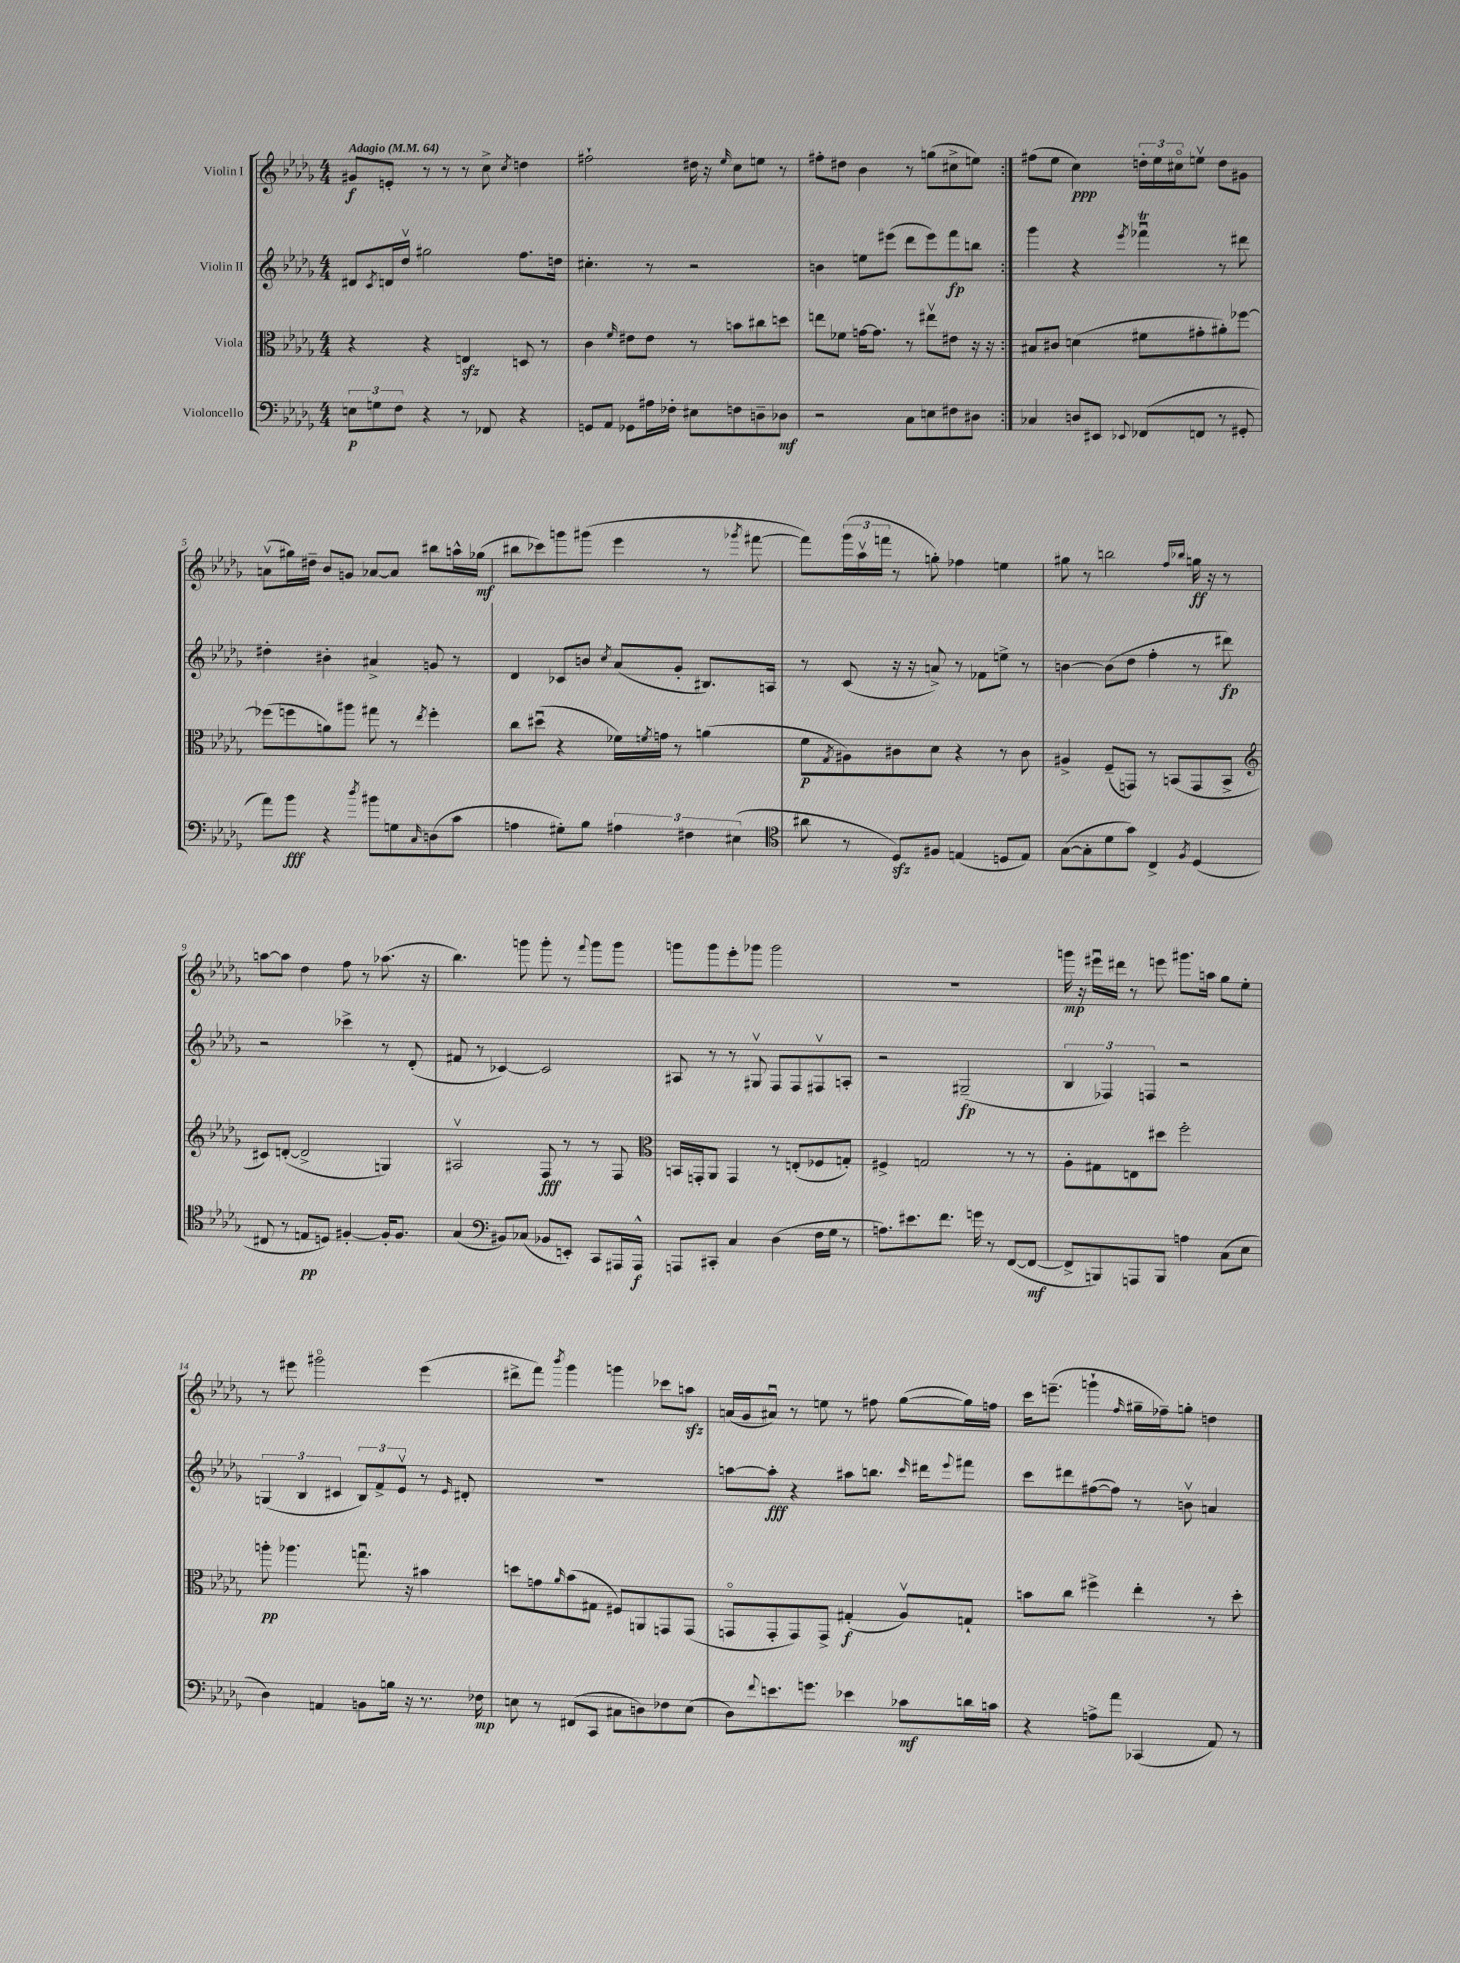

**kern	**kern	**kern	**kern
*staff4	*staff3	*staff2	*staff1
*clefF4	*clefC3	*clefG2	*clefG2
*k[b-e-a-d-g-]	*k[b-e-a-d-g-]	*k[b-e-a-d-g-]	*k[b-e-a-d-g-]
*M4/4	*M4/4	*M4/4	*M4/4
*MM64	*MM64	*MM64	*MM64
12E	4r	8d#	8g#
12G	.	.	.
.	.	8qc	.
.	.	16d	8e'
12F	.	.	.
.	.	16dd-v	.
4r	4r	2gg#	8r
.	.	.	8r
8r	4E	.	8r
8FF-	.	.	8cc^
.	.	.	8qcc
4r	8D	8.ff	4dd
.	8r	.	.
.	.	16dd	.
=	=	=	=
8GG	4c	4.cc#'	2ff#`
8AA-	.	.	.
.	16qqf	.	.
8GG-	8e#	.	.
16A#	8e#	8r	.
16F-'	.	.	.
8E#	8r	2r	16dd#
.	.	.	16r
.	.	.	16qqee-
8F	8b	.	8cc
8D~	8cc#	.	8ee
8D-	8dd	.	8r
=	=	=	=
2r	8ee	4b	8ff#'
.	8f-	.	8dd#
.	[16g	8ee	4b-
.	8.g]	.	.
.	.	(8eee#	.
8C	8r	8ddd-	8r
8E	8ee#v	8eee#)	(8gg
8F#	8e#	8fff	8cc#^
8D#	16r	8bb	8ee)
.	16r	.	.
=:|!	=:|!	=:|!	=:|!
4C-	8B#	4ggg-	(8ff#
.	8c#	.	8ee-
8D	(4d	4r	4cc)
8EE#	.	.	.
8qqEE-	.	8qeee-	.
(8FF-	8f#	4fff-u	24dd'
.	.	.	24ee-
.	.	.	24cc#o
8FF	8g#'	.	8eev
8r	8a#')	8r	8dd
8GG#'	[8ff-	8ddd#	8g#
=	=	=	=
8a-)	(8ff-]	4dd#'	(8av
8b-	8ff	.	16gg#)
.	.	.	16dd#~
4r	8a)	4b#'	8b-
.	8aa#	.	8g
8qdd-	.	.	.
8b#	8gg#	4a#^	[8a-
8G	8r	.	8a-]
16qqC	8qee-	.	.
(8D	4ff'	8g	8bb#
8c	.	8r	16aa^^
.	.	.	(16gg-
=	=	=	=
4A	8cc	4d-	8bb#
.	(8dd#u	.	8ccc-)
8G#')	4r	8c-	8ggg
8B-	.	8b	(8ggg#
.	.	8qcc	.
6A#	16f-)	(8a-	4eee-
.	8qf	.	.
.	16g	.	.
.	8r	8g-'	.
6F#	.	.	.
.	(4a	8.B#)	8r
(6E#	.	.	.
.	.	.	8qggg-
.	.	.	[8fff#
.	.	16A	.
=	=	=	=
*clefC4	*	*	*
8a#	8f	8r	8fff#])
.	8qG-	.	.
8r	8A#)	(8c	(24ggg-
.	.	.	24aa-v
.	.	.	24fff
8D-)	8c#	16r	8r
.	.	16r	.
8F#	8d-	8a^)	8gg')
(4E	4r	8r	4ff-
.	.	8f-	.
8D	8r	8ee^	4ee
8E)	8c#	8r	.
=	=	=	=
([8G-	4A#^	[4b	8gg#
8G-']	.	.	8r
8d-	(8F~	(8b]	2bb
8g-)	8GG)	8dd-	.
4C^	8r	4ff'	.
.	(8BB	.	.
.	.	.	16qqff
8qF	.	.	16qqbb-
(4D-	8GG	8r	16gg
.	.	.	16r
.	8BB^	8ddd#)	8r
=	=	=	=
*	*clefG2	*	*
8C#	8c#)	2r	[8aa
8r	([8d'	.	8aa]
8E	2d^]	.	4dd-
8D)	.	.	.
[4F#'	.	4ccc-^	8ff
.	.	.	8r
16F#']	4G)	8r	(8.aa-
8.F#	.	.	.
.	.	(8d-'	.
.	.	.	16r
=	=	=	=
(4G-	2A#v	8f#	4.bb-)
.	.	8r	.
*clefF4	*	*	*
8BB#)	.	[4c-)	.
(8C-	.	.	8ggg
8BB-	8F	2c-]	8ggg'
8EE')	8r	.	8r
.	.	.	8qqfff
8CC	8r	.	8ggg
16AAA#	8F	.	8ggg
16AAA#^^	.	.	.
=	=	=	=
*	*clefC3	*	*
8AAA	16BB	8A#	8ggg
.	16GG'	.	.
8CC#'	8AA-	8r	8ggg
4C	4GG	8r	8eee-'
.	.	8G#v	8ggg-
(4D-	8r	8F	2ggg-
.	(8E'	8F	.
16F	8F-	8F#v	.
16G-	.	.	.
8r	8G')	8A'	.
=	=	=	=
8.A)	4F#^	2r	1r
8.e#	.	.	.
.	2G	.	.
8.f	.	.	.
.	.	(2G#~	.
16g	.	.	.
8r	.	.	.
([8FF	8r	.	.
8FF_	8r	.	.
=	=	=	=
8FF^]	8A-'	6B-	16ggg
.	.	.	16r
8BBB)	8G#	.	16eee#u
.	.	6F-)	.
.	.	.	16ddd#
8AAA	8E	.	8r
.	.	6F	.
8BBB	8dd#	.	8eee
4A	2ff'	2r	8.ggg#
.	.	.	16aa
(8C	.	.	8gg-
8E-	.	.	8ee-'
=	=	=	=
4D-)	8aa'	(6G	8r
.	4.aa-	.	8eee#
.	.	6B-	.
4AA	.	.	2ggg#o
.	.	6c#	.
8BB	8.ggu	12B-)	.
.	.	12f^	.
16B	.	.	.
.	.	12e-v	.
16r	16r	.	.
8.r	4b#	8r	(4eee#
.	.	16qqe-	.
.	.	8d#'	.
16F-	.	.	.
=	=	=	=
8E	8dd	1r	8ddd#^
8r	8g	.	8fff)
.	16qqa-	.	8qbbb-
(8FF#	(8b-	.	4ggg-
8CC	8G#	.	.
8C#	8F#)	.	4ggg
8D)	8AA	.	.
8F-	8GG	.	8ccc-
(8E	(8GG	.	8aa
=	=	=	=
8D-)	8GGo	[8aa	(16a
.	.	.	16g-
8qqf	.	.	.
8.e	8GG'	8aa']	8a#u)
.	8GG)	4r	8r
8.g	.	.	.
.	8GG^	.	8ee
4e-	(4G#'	8aa#	8r
.	.	8.bb	8ff#
8c-	8A-v)	.	([8gg-
.	.	16qqccc	.
.	.	16ddd#	.
.	.	8qqeee-	.
16d	8G`	8fff#	16gg-])
16c	.	.	16ff
=	=	=	=
4r	8b	8ccc	16ccc
.	.	.	(8.eee~
.	8cc	8ddd#	.
8A^	4ff#^	([8ff#	4ggg`
8a-	.	8ff#])	.
.	.	.	16qqff
(4CC-	4ee-'	8r	16gg#~
.	.	.	16ff-~)
.	.	8bv	8gg'
8AA-)	8r	4a	4dd
8r	8dd-'	.	.
==	==	==	==
*-	*-	*-	*-
